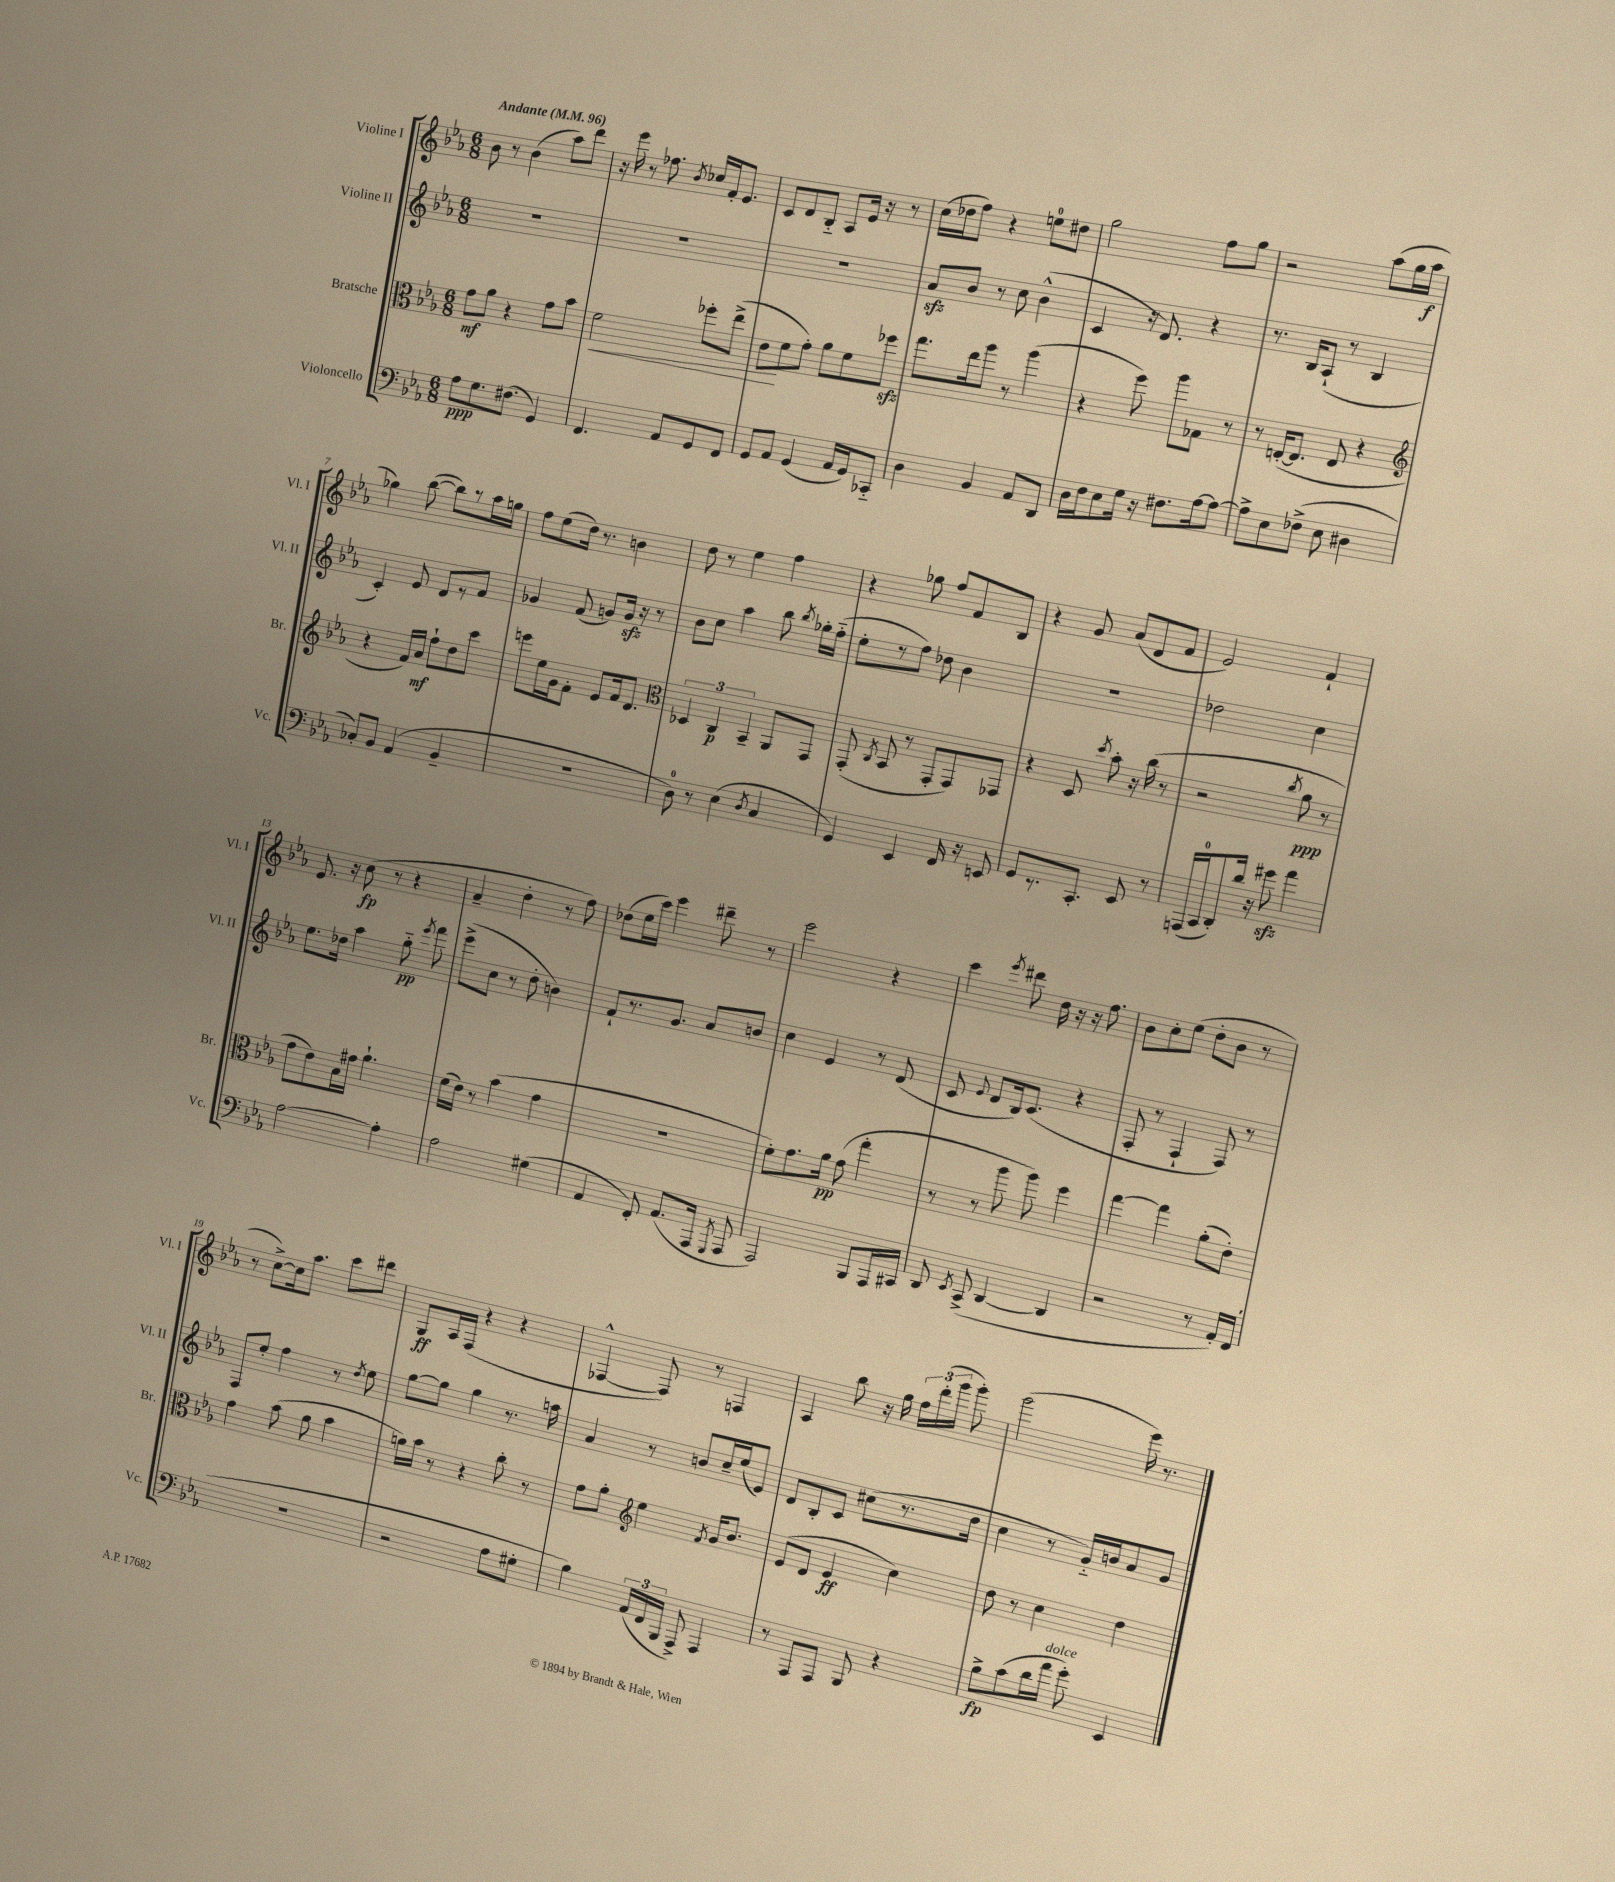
<<
\new StaffGroup <<
\new Staff = "s0" \with { instrumentName = "Violine I" shortInstrumentName = "Vl. I" } {
    \clef treble \key ees \major \numericTimeSignature \time 6/8 \tempo "Andante" 4 = 96
    \autoBeamOff bes'8 r8 bes'4( aes''8[) d'''8] |
    r16 ees'''16 r8 fes''8. \acciaccatura { bes'8 } ces''16[ f'16-. ees'8.] |
    c'8[ d'8 bes8]-_ aes8[ ees'16] r16 r8 |
    c''16[( des''16 f''8]) r4 e''8[-0 dis''8] |
    g''2 f''8[ g''8] |
    r2 aes''8[( g''16 aes''16]\f |
    ges''4) bes''8~( bes''8[) r8 aes''16 g''16] |
    f''8[ ees''8( d''16]) r8. b'4 |
    d''8 r8 ees''4 f''4 |
    r4 ges''8 f''8[ f'8 bes8] |
    r4 g'8 aes'8[( d'8 f'8] |
    ees'2) f'4-! |
    ees'8. r16 c''8\fp( r8 r4 |
    aes'4-- d''4-. r8 f''8) |
    des''8[( ees''16 c'''16]) ees'''4 dis'''8-- r8 |
    ees'''2 r4 |
    c'''4 \acciaccatura { ees'''8 } dis'''8 d''16 r16 r16 f''8. |
    bes'8[ c''8-. ees''8]( d''8[-. bes'8] r8 |
    r8 c''8[~->) c''16 aes''8.] c'''8[ dis'''8] |
    g8[\ff aes16 f16]( r4 r4 |
    fes4~-^ fes8) r8 f4 |
    aes4 bes''8 r16 g''16 \tuplet 3/2 { f''16[ d'''16-.( g'''16] } g'''8-.) |
    g'''2( ees'''16) r8. \bar "|." |
}
\new Staff = "s1" \with { instrumentName = "Violine II" shortInstrumentName = "Vl. II" } {
    \clef treble \key ees \major \numericTimeSignature \time 6/8
    \autoBeamOff R2. |
    R2. |
    R2. |
    aes'8[\sfz bes'8] r8 c''8 bes'4-^( |
    c'4 r16 d'8.) r4 |
    r8. bes16[ aes8]-!( r8 bes4 |
    c'4-.) ees'8 d'8[ r8 f'8] |
    ges'4 f'8( g'8[) g'16]\sfz r16 r8 |
    bes'8[ c''8] aes''4 bes''8 \acciaccatura { bes''8 } ges''16[-. f''16]-_( |
    ees''8[-. r8 f''8]) des''8 bes'4 |
    R2. |
    des''2 c''4 |
    ees''8.[ des''16] aes''4 g''8-_\pp \acciaccatura { ees'''8 } f'''8 |
    ees'''8[->( c''8] r8 d''8-. b'4) |
    f'8[-! r8. g'8.] aes'8[ b'8] |
    c''4 ees'4 r8 d'8( |
    c'8 \appoggiatura { ees'8 } d'8[ bes16) c'8.]( r4 |
    f8-. r8 f4-! f8) r8 |
    f8[ ees''8]-. f''4 r8 \acciaccatura { d''8 } ees''8 |
    g''8[~ g''8] g''4 r8. a''16 |
    aes'4 r8 b'8[ c''16-- ees''16( ees'8]) |
    d'8[ bes8-. c'8] cis''8[( r8. d''16] |
    c''4 r8 g'16[-_) b'16 aes'8 g'8] \bar "|." |
}
\new Staff = "s2" \with { instrumentName = "Bratsche" shortInstrumentName = "Br." } {
    \clef alto \key ees \major \numericTimeSignature \time 6/8
    \autoBeamOff g'8[\mf aes'8] r4 g'8[ bes'8] |
    f'2\< fes''8[-. ees''8]->( |
    ees'8[\! f'8 g'8]-.) aes'8[ f'8 fes''8]\sfz |
    g''8.[ ees''16 aes''8] r8 aes''4( |
    r4 f''8) aes''8[ ges8] r8 |
    r8 e16[~-.( e8.] e8 r4 |
    \clef treble r4 f'16[) aes'16]\mf f''8[-! d''8 c'''8] |
    e'''8[ ees''16 g'16 f'8]-. ees'8[ f'16 d'8.] |
    \clef alto \tuplet 3/2 { des4 c4\p bes,4-- } aes,8[ g,8] |
    g,8-.( \acciaccatura { c8 } bes,8 r8 g,8[-. g,8) ges,8] |
    r4 d8 \acciaccatura { d''8 } bes'8-. r16 c''16( r8 |
    r2 \acciaccatura { c''8 } aes'8\ppp r8 |
    g'8[ ees'8) bes16 gis'16] aes'4.-! |
    f'16[( ees'16]) r8 bes'4( g'4 |
    R2. |
    f'8[-.) g'8. aes'16]\pp g'8( g''4-. |
    r8 r8 aes''8 aes''8) f''4 |
    g''4~ g''4 aes'8[-.( ees'8]-.) |
    g'4 bes'8( aes'8 bes'4 |
    a'16[) bes'16] r8 r4 c''8-. r8 |
    g'8[ aes'8]-. \clef treble ees''4 \acciaccatura { f'8 } g'16[ bes'8.] |
    ees'8[( d'8] ees'4\ff c''4) |
    d''8 r8 c''4 d''4 \bar "|." |
}
\new Staff = "s3" \with { instrumentName = "Violoncello" shortInstrumentName = "Vc." } {
    \clef bass \key ees \major \numericTimeSignature \time 6/8
    \autoBeamOff aes8[\ppp g8. fis8.]( g,4) |
    f,4. aes,8[ g,8 f,8] |
    g,8[ aes,8] g,4( aes,16[ g,16) ces,8]-_ |
    d4 bes,4 aes,8[ d,8] |
    d16[ f16 ees8 g16] r16 fis8.[ aes16~ aes8]~ |
    aes8[-> ees8 fes8]->( ees8 dis4 |
    ces8[-.) bes,8] aes,4( bes,4-- |
    R2. |
    d8-0) r8 ees4( \acciaccatura { d8 } c4 |
    g,4) ees,4 f,16 r16 e,8 |
    g,8[ r8. c,8.]-. ees,8 r8 |
    a,,16[( c,16-0 d,8-.) d'16] r16 gis'8\sfz aes'4 |
    aes2~ aes4-. |
    aes2 gis4( |
    aes,4 f,8-.) aes,8.[( aes,,16] \acciaccatura { g,,8 } aes,,8 |
    aes,,2) bes,,8[ aes,,16 cis,16] |
    d,8 \acciaccatura { ees,8 } c,8->( d,4~ d,4 |
    r2 r8 aes,16[-.) f,16]( |
    R2. |
    r2 aes8[ gis8]-. |
    bes4) \tuplet 3/2 { aes,16[( f,16 bes,,16] } aes,,8->) aes,,4 |
    r8 aes,,8[ aes,,8] bes,,8 r4 |
    bes8[->\fp c'8( d'16 aes'16]^\markup { \italic "dolce" } g'8-.) ees,4 \bar "|." |
}
>>
>>
